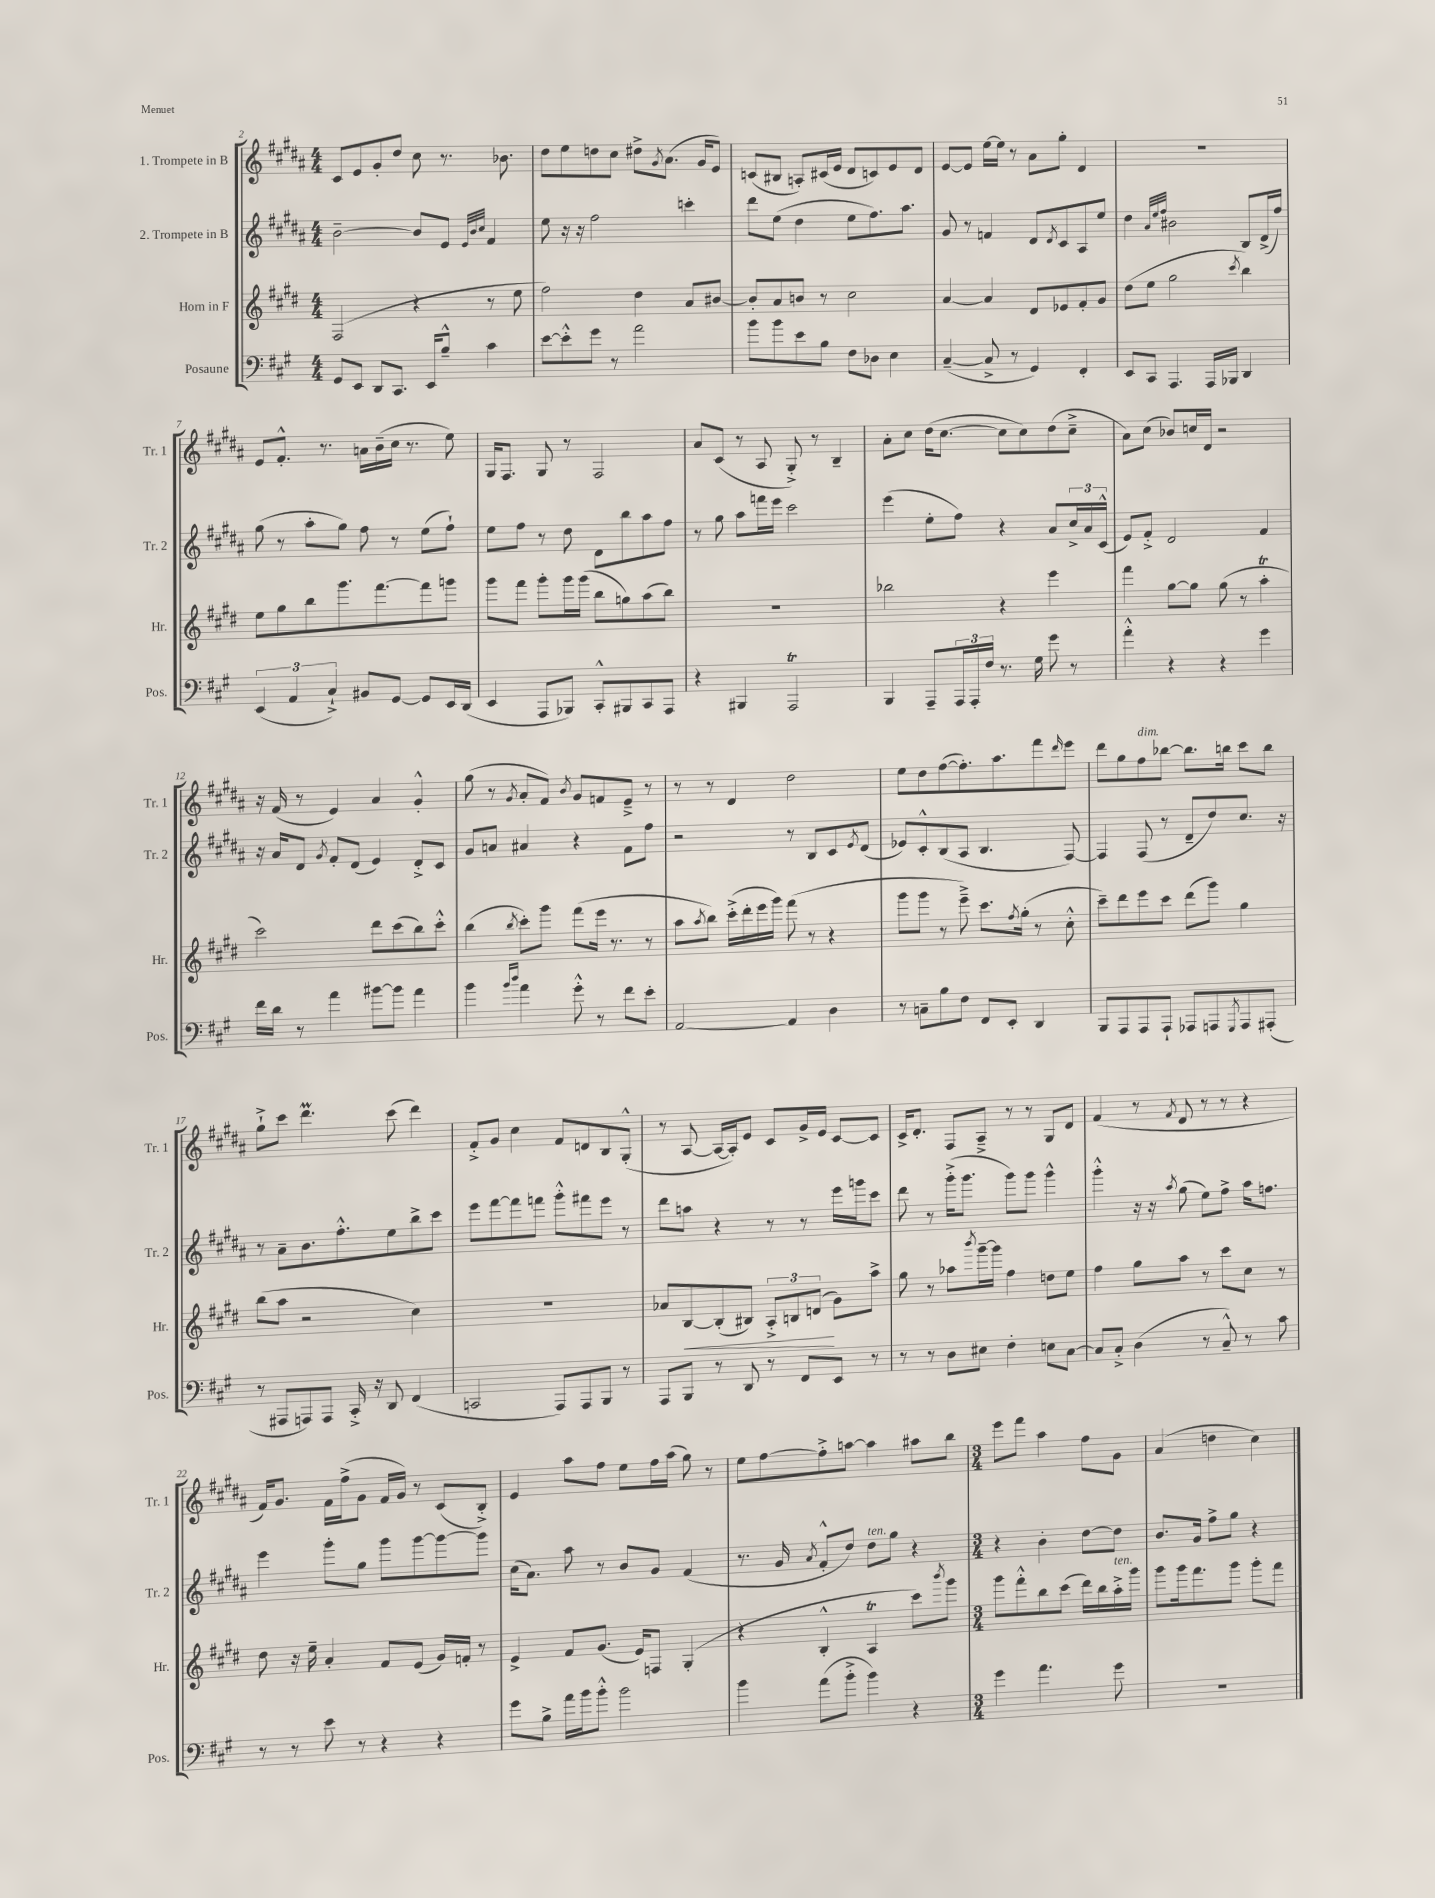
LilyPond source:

<<
\new StaffGroup <<
\new Staff = "s0" \with { instrumentName = "1. Trompete in B" shortInstrumentName = "Tr. 1" } {
    \clef treble \key b \major \numericTimeSignature \time 4/4
    cis'8 e'8 gis'8-. dis''8 cis''8 r8. bes'8. |
    dis''8 e''8 d''8 cis''8 dis''8-> \acciaccatura { gis'8 } ais'8.( gis'16 e'8) |
    c'8( bis8 a8-.) cis'16( e'16 dis'8 c'8) e'8 dis'8 |
    e'8~ e'8 e''16~ e''16 r8 ais'8 gis''8-. dis'4 |
    R1 |
    e'8 fis'8.-.-^ r8. a'16 b'16--( cis''16 r8. e''8) |
    gis16 fis8. gis8 r8 fis2 |
    ais'8 cis'8( r8 ais8 gis8-.->) r8 b4-- |
    ais'8-. cis''8 dis''16( cis''8.~ cis''8 cis''8) dis''8( cis''8---> |
    ais'8) cis''8( bes'8) c''16 dis'16 r2 |
    r16 fis'16( r8 e'4) ais'4 gis'4-.-^ |
    gis''8( r8 \acciaccatura { gis'8 } ais'8-. fis'8) \acciaccatura { b'8 } gis'8 f'8 e'8---> r8 |
    r8 r8 dis'4 dis''2 |
    e''8 dis''8 fis''8~( fis''8.-.) ais''8. fis'''8 \grace { dis'''16 } e'''8 |
    dis'''8 gis''8 fis''8^\markup { \italic "dim." } bes''8~ bes''8. b''16 cis'''8 b''8 |
    gis''8-!-> cis'''8 dis'''4.\prall cis'''8( dis'''4) |
    fis'8-.-> gis'8 cis''4 fis'8 d'8 b8 gis8-.-^( |
    r8 ais8~ ais16~ ais16-.) e'8 cis'8 gis'16-> e'16 cis'8~ cis'8 |
    cis'16-> dis'8.-. fis8 ais8---> r8 r8 gis8 dis'8 |
    fis'4( r8 \acciaccatura { fis'8 } dis'8 r8 r8 r4 |
    fis'16) gis'8. fis'16 fis''16->( gis'8 fis'16 gis'16) r8 cis'8( b8-.->) |
    e'4 ais''8 fis''8 e''8 fis''16 ais''16( gis''8) r8 |
    e''8 fis''8~ fis''8-.-> a''8~ a''4 ais''8 b''8 |
    \numericTimeSignature \time 3/4 e'''8 fis'''8 ais''4 fis''8 gis'8 |
    ais'4( d''4 cis''4) \bar "|." |
}
\new Staff = "s1" \with { instrumentName = "2. Trompete in B" shortInstrumentName = "Tr. 2" } {
    \clef treble \key b \major \numericTimeSignature \time 4/4
    b'2~-- b'8 e'8 \grace { e'32 b'32 cis''32 } fis'4 |
    e''8 r16 r16 fis''2 c'''4-. |
    dis'''8 e''8( dis''4 e''8 fis''8.) ais''8. |
    gis'8 r8 f'4 dis'8 \acciaccatura { dis'8 } cis'8 ais8 e''8 |
    dis''4 \grace { ais'32 e''32 fis''32 } bis'2 b8 dis'16->( fis''16) |
    gis''8( r8 ais''8-. gis''8) fis''8 r8 e''8( fis''8-!) |
    e''8 fis''8 r8 dis''8 dis'8 b''8 ais''8 fis''8 |
    r8 gis''8 ais''8 f'''16 e'''16 cis'''2 |
    e'''4( e''8-. fis''8) r4 ais'8 \tuplet 3/2 { cis''16-> ais'16 cis'16-^( } |
    e'8) fis'8-.-> dis'2 fis'4 |
    r16 ais'16 dis'8 \acciaccatura { gis'8 } fis'8-. dis'8( e'4) dis'8-.-> cis'8 |
    gis'8 a'8 ais'4 r4 fis'8 fis''8 |
    r2 r8 b8 cis'8 \acciaccatura { e'8 } dis'8( |
    ees'8) cis'8-.-^ b8( ais8 b4. fis8~) |
    fis4 fis8( r8 dis'8-- dis''8) cis''8. r16 |
    r8 ais'8-- b'8. fis''8.-.-^ e''8 b''8-> cis'''8 |
    e'''8 fis'''8~ fis'''8 f'''8 gis'''8-.-^ fis'''8 e'''8 r8 |
    dis'''8 a''8 r4 r8 r8 e'''16 g'''16 cis'''8 |
    dis'''8 r8 gis'''16-.->( gis'''8. gis'''8) gis'''8 gis'''4-^ |
    gis'''4-.-^ r16 r16 \acciaccatura { ais''8 } gis''8( e''8) fis''8-> ais''16 f''8. |
    e'''4 gis'''8-. gis''8 gis'''8 gis'''8~ gis'''8~ gis'''8 |
    cis''16( ais'8.) ais''8 r8 b'8 gis'8 fis'4( |
    r8. gis'16 \acciaccatura { ais'8 } fis'8-.-^ dis''8) dis''8^\markup { \italic "ten." } gis''8 r4 |
    \numericTimeSignature \time 3/4 r4 b'4-. dis''8~ dis''8 |
    b'8. gis'16 fis''8-> gis''8 r4 \bar "|." |
}
\new Staff = "s2" \with { instrumentName = "Horn in F" shortInstrumentName = "Hr." } {
    \clef treble \key e \major \numericTimeSignature \time 4/4
    fis2( r4 r8 e''8 |
    fis''2) dis''4 a'8 bis'8~ |
    bis'8-. a'8 b'8 r8 cis''2 |
    a'4~ a'4 dis'8 ees'8 fis'8-. gis'8 |
    dis''8( e''8 gis''2 \acciaccatura { cis'''8 } b''4) |
    e''8 gis''8 b''8 gis'''8. fis'''8.~ fis'''8 g'''8 |
    gis'''8 fis'''8 gis'''8-. gis'''16 gis'''16( b''8 g''8) a''8( b''8) |
    R1 |
    bes''2 r4 e'''4 |
    fis'''4 gis''8~ gis''8 gis''8( r8 a''4-.\trill |
    cis'''2) dis'''8 cis'''8( b''8) cis'''8-.-^ |
    b''4( \acciaccatura { b''8 } cis'''8-.) gis'''8 fis'''8( e'''16 r8. r8 |
    a''8 \acciaccatura { a''8 } b''8) cis'''16-.->( dis'''16-. e'''16 gis'''16) fis'''8( r8 r4 |
    gis'''8 gis'''8 r8 e'''8--->) cis'''8. \acciaccatura { fis''8 } gis''16-.( r8 cis''8-.-^ |
    cis'''8--) dis'''8 e'''8 cis'''8 dis'''8( gis'''8) gis''4 |
    b''8( a''8 r2 cis''4) |
    R1 |
    aes'8 b8~\< b8-.( bis8) \tuplet 3/2 { a8-.-> b8 d'8\!( } gis'8) a''8-> |
    gis''8 r8 aes''8 \acciaccatura { b'''8 } gis'''16~-- gis'''16 fis''4 d''8 e''8 |
    fis''4 gis''8 a''8 r8 cis'''8 cis''8 r8 |
    dis''8 r16 e''16-- a'4-. fis'8 e'8( gis'16) f'16-. r8 |
    e'4-> fis'8 gis'8.( e'16) f8 gis4-.( |
    r4 b4-.-^ a4\trill cis'''8) \acciaccatura { b'''8 } gis'''8 |
    \numericTimeSignature \time 3/4 gis'''8 fis'''8-.-^ b''8 cis'''8( dis'''16) b''16 a''16-.->^\markup { \italic "ten." } gis'''16 |
    gis'''8 gis'''16 fis'''8. gis'''8 gis'''8-. fis'''8 \bar "|." |
}
\new Staff = "s3" \with { instrumentName = "Posaune" shortInstrumentName = "Pos." } {
    \clef bass \key a \major \numericTimeSignature \time 4/4
    gis,8 e,8 d,8 cis,8. e,16 b8---^ cis'4 |
    e'8~ e'8-.-^ gis'8 r8 a'2 |
    b'8 b'8 e'8 b8 fis8 des8 e4 |
    cis4~--( cis8-> r8 gis,4) fis,4-. |
    e,8 cis,8 a,,4. a,,16 bes,,16 d,4 |
    \tuplet 3/2 { e,4( a,4 cis4-!->) } bis,8 gis,8~ gis,8 e,16 d,16( |
    e,4 a,,8 bes,,8) cis,8-.-^ bis,,8 cis,8 a,,8 |
    r4 bis,,4 a,,2\trill |
    b,,4 a,,8-- \tuplet 3/2 { a,,16 a,,16-. fis16 } r8. gis16 gis'8 r8 |
    a'4-.-^ r4 r4 gis'4 |
    fis'16 d'16 r8 a'4 bis'8~ bis'8 a'4 |
    b'4 \grace { b'16 d''16 } a'4 gis'8-.-^ r8 fis'8 e'8-. |
    a,2~ a,4 d4 |
    r8 c8-- b8 fis8 fis,8 e,8-. d,4 |
    b,,8 a,,8 a,,8 a,,8-! aes,,8 a,,8 \acciaccatura { gis,,8 } a,,8 ais,,8-.( |
    r8 ais,,8 a,,8) a,,8 cis,16-.-> r16 d,8 fis,4( |
    c,2 a,,8) a,,8 b,,8 r8 |
    a,,8 b,,8 r8 d,8 r8 fis,8 e,8 r8 |
    r8 r8 d8 eis8 fis4-. e8 cis8~ |
    cis8 cis8-.-> d4( r8 cis8---^) r8 cis'8 |
    r8 r8 e'8 r8 r4 r4 |
    gis'8 b8-> a'16 b'16 b'8-.-^ b'2 |
    b'4 a'8( b'8-.-> b'4) r4 |
    \numericTimeSignature \time 3/4 gis'4 a'4. gis'8 |
    R2. \bar "|." |
}
>>
>>
\layout { \context { \Score currentBarNumber = #2 } }
